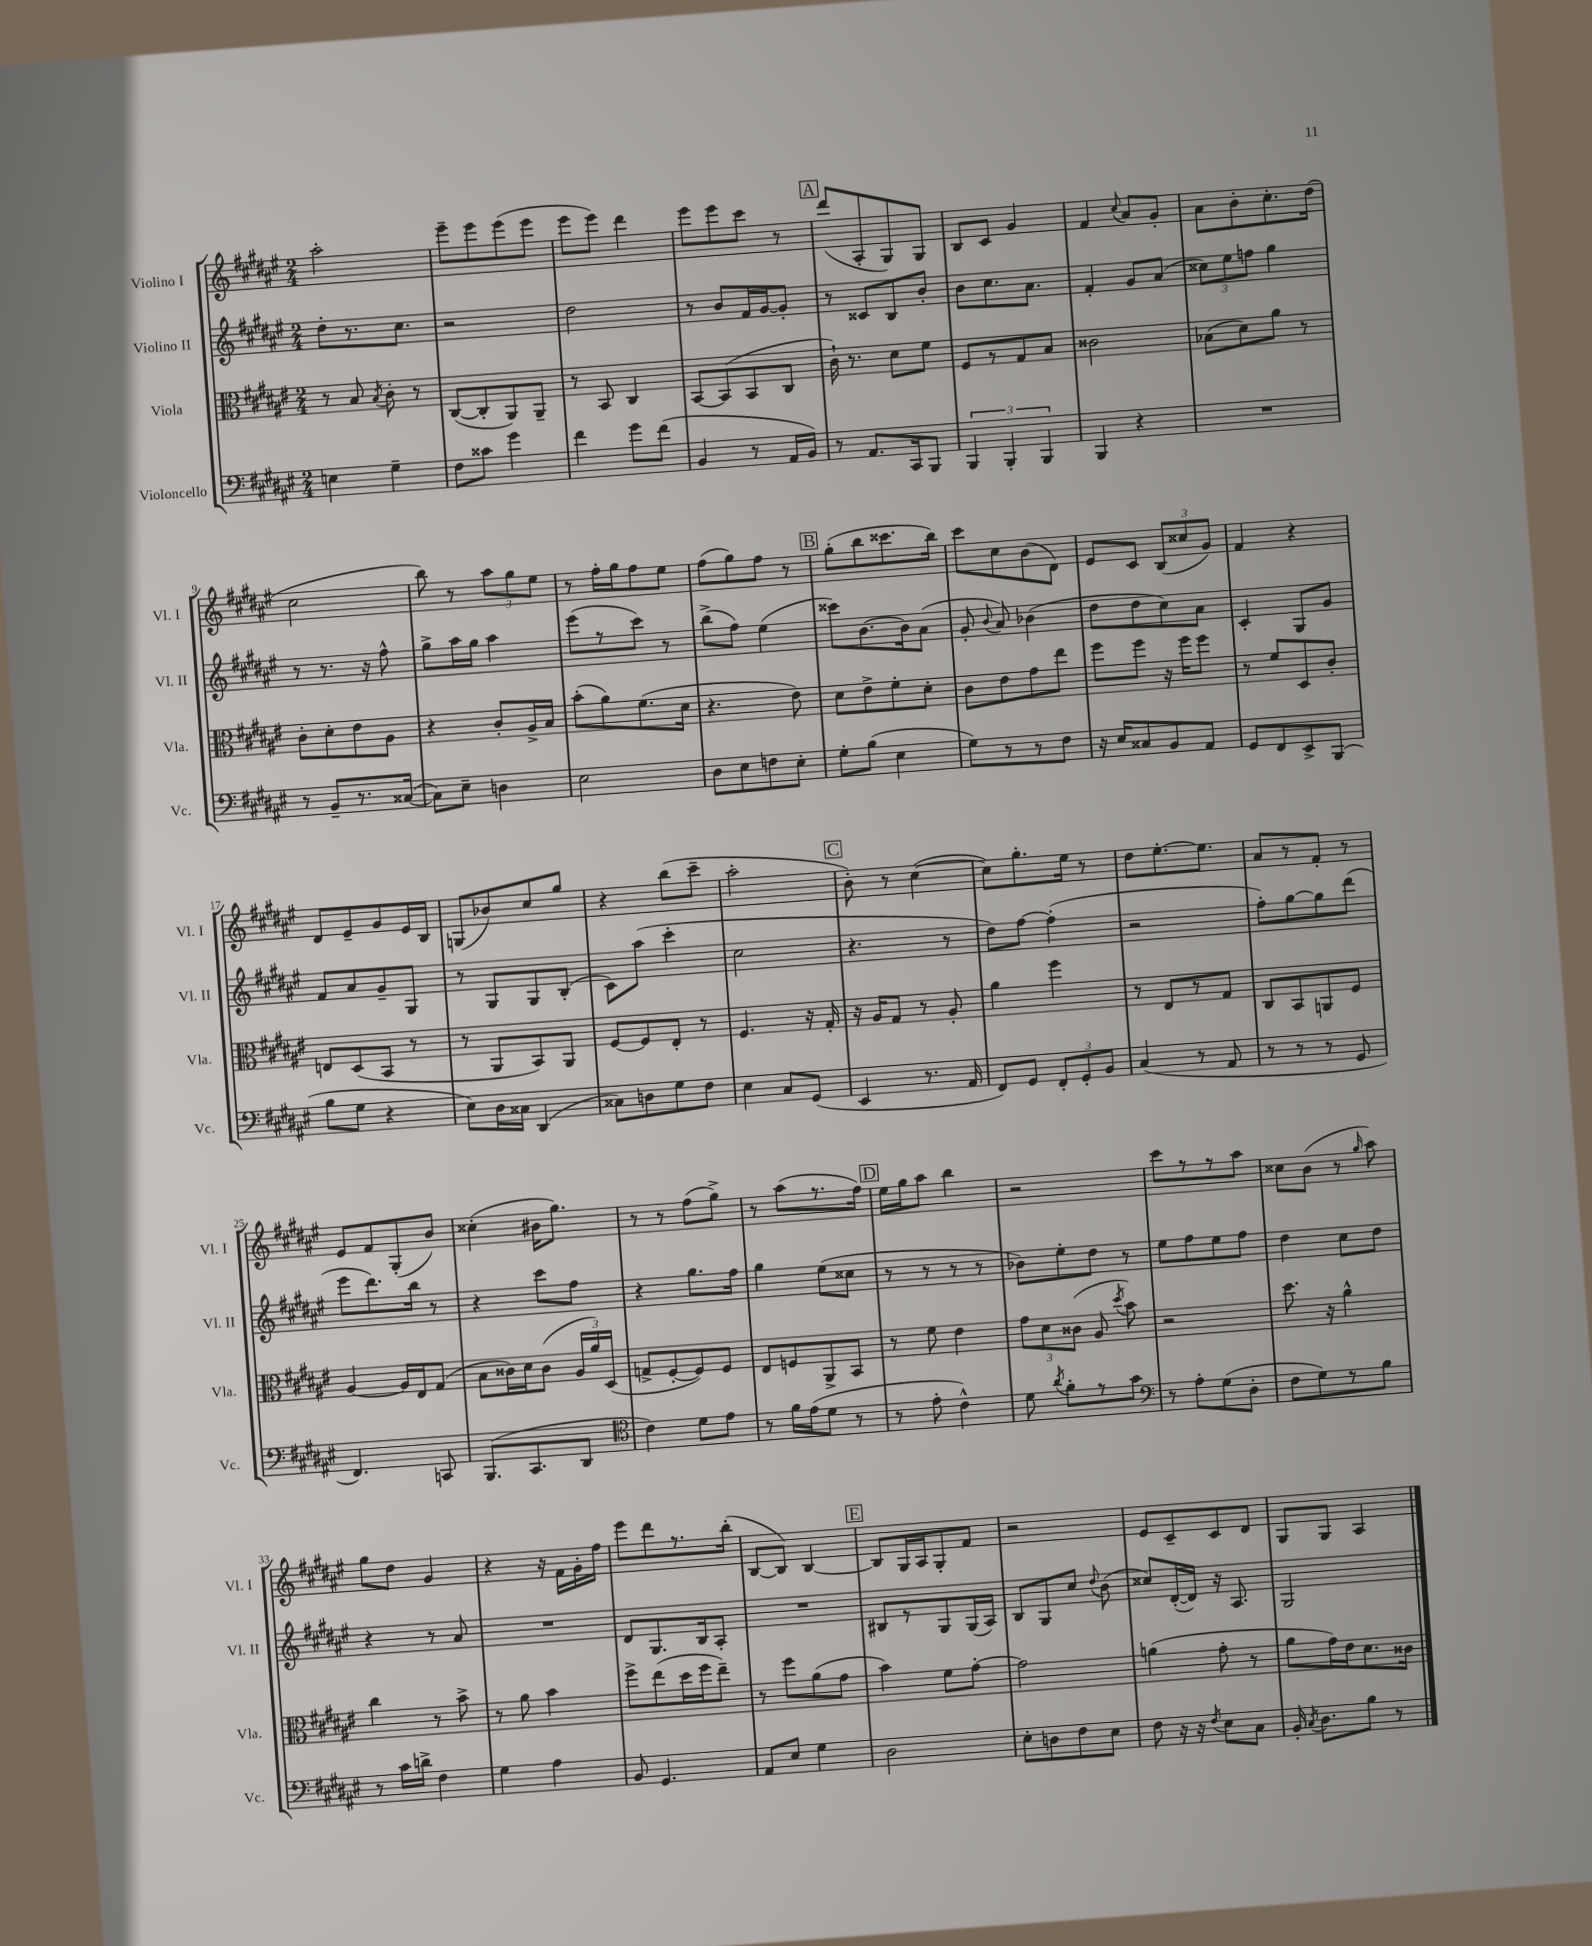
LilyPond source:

<<
\new StaffGroup <<
\new Staff = "s0" \with { instrumentName = "Violino I" shortInstrumentName = "Vl. I" } {
    \clef treble \key fis \major \numericTimeSignature \time 2/4
    \autoBeamOff ais''2-. |
    eis'''8[-- eis'''8 eis'''8( eis'''8] |
    eis'''8[ eis'''8]) dis'''4 |
    eis'''8[ eis'''8 cis'''8] r8 |
    \mark \markup { \box "A" } dis'''8[( ais8-. gis8) gis8] |
    b8[ cis'8] gis'4 |
    fis'4 \appoggiatura { cis''8 } ais'8[ gis'8]-. |
    ais'8[ b'8-. cis''8.-. dis''16]( |
    cis''2 |
    b''8) r8 \tuplet 3/2 { ais''8[ gis''8 eis''8] } |
    r8 fis''16[-. gis''16 fis''8 eis''8] |
    fis''8[( gis''8) fis''8] r8 |
    \mark \markup { \box "B" } gis''8[-.( b''8 cisis'''8. b''16]) |
    cis'''8[ cis''8 b'8( dis'8]) |
    eis'8[ cis'8] \tuplet 3/2 { b8[( cisis''8 gis'8]) } |
    fis'4 r4 |
    dis'8[ eis'8-- gis'8 eis'16 b16] |
    g8[( bes'8) cis''8 gis''8] |
    r4 b''8[( cis'''8]-- |
    ais''2-. |
    \mark \markup { \box "C" } b'8-.) r8 cis''4~( |
    cis''8[) gis''8.-. eis''16] r8 |
    dis''8[ eis''8.~-. eis''8.] |
    ais'8[ r8 fis'8]-. r8 |
    eis'8[ fis'8 gis8-.( b'8]) |
    cisis''4-.( bis'16[ gis''8.]) |
    r8 r8 fis''8[( gis''8]->) |
    r8 ais''8[( r8. fis''16]) |
    \mark \markup { \box "D" } eis''16[ gis''16 ais''8] b''4 |
    r2 |
    cis'''8[ r8 r8 ais''8] |
    cisis''8[ b'8]( r8 \grace { gis''16 } ais''8) |
    gis''8[ dis''8] gis'4 |
    r4 r16 fis'16[ gis'16-. fis''16] |
    eis'''8[ dis'''8 r8. b''16]-.( |
    b8[~ b8]) b4~ |
    \mark \markup { \box "E" } b8[ gis16 ais16 gis8-. fis'8] |
    r2 |
    eis'8[ cis'8-- cis'8 dis'8] |
    gis8[ gis8] ais4 \bar "|." |
}
\new Staff = "s1" \with { instrumentName = "Violino II" shortInstrumentName = "Vl. II" } {
    \clef treble \key fis \major \numericTimeSignature \time 2/4
    \autoBeamOff dis''8[-. r8. cis''8.] |
    r2 |
    dis''2 |
    r8 b'8[ fis'16 gis'16~ gis'8]-. |
    \mark \markup { \box "A" } r8 cisis'8[ b8 b'8]-. |
    b'8[ cis''8. ais'8.] |
    fis'4-. gis'8[ ais'8]( |
    \tuplet 3/2 { cisis''8[) eis''8 f''8] } gis''4 |
    r8 r8. r16 fis''8-^ |
    gis''8[-> ais''16 gis''16] ais''4 |
    eis'''8[( r8 cis'''8]) r8 |
    b''8[->( fis''8]) eis''4( |
    \mark \markup { \box "B" } cisis'''8[) b'8.~ b'16 ais'8]( |
    gis'8-. \appoggiatura { b'8 } ais'8) bes'4( |
    dis''8[ dis''8 cis''8) ais'8] |
    cis'4-. gis8[ gis'8] |
    fis'8[ ais'8 gis'8-- gis8] |
    r8 gis8[ gis8 b8]-.( |
    cis'8[) ais''8]( cis'''4-. |
    cis''2 |
    \mark \markup { \box "C" } r4. r8 |
    dis''8[) fis''8]~ fis''4-.( |
    r2 |
    fis''8[-.) gis''8~ gis''8 dis'''8]( |
    eis'''8[ dis'''8.) b''16] r8 |
    r4 cis'''8[ fis''8] |
    r4 gis''8.[ fis''16] |
    gis''4 eis''8[( cisis''8] |
    \mark \markup { \box "D" } r8 r8 r8 r8 |
    bes'8[) eis''8-. dis''8] r8 |
    eis''8[ fis''8 eis''8 fis''8] |
    dis''4 cis''8[ dis''8] |
    r4 r8 ais'8 |
    R2 |
    dis'8[ gis8. b16 ais8]-. |
    R2 |
    \mark \markup { \box "E" } bis8[ r8 gis8 gis16( ais16]) |
    b8[ gis8 cis''8] \appoggiatura { dis''8 } b'8( |
    cisis''8[) dis'16~-.( dis'16]) r16 ais8. |
    gis2 \bar "|." |
}
\new Staff = "s2" \with { instrumentName = "Viola" shortInstrumentName = "Vla." } {
    \clef alto \key fis \major \numericTimeSignature \time 2/4
    \autoBeamOff r8 b8 \acciaccatura { b8 } cis'8-. r8 |
    cis8[~( cis8-. ais,8) ais,8]-- |
    r8 b,8 cis4 |
    b,8[~ b,8( b,8 cis8] |
    \mark \markup { \box "A" } cis'16-!) r8. dis'8[ fis'8] |
    fis8[ r8 gis8 b8] |
    cisis'2 |
    bes8[( dis'8) ais'8] r8 |
    cis'8[-. dis'8-. eis'8 ais8] |
    r4 cis'8[-. ais16-> b16] |
    b'8[-.( ais'8) fis'8.( dis'16] |
    r4. eis'8) |
    \mark \markup { \box "B" } dis'8[ eis'8-> fis'8-. dis'8]-. |
    cis'8[ eis'8 gis'8 eis''8] |
    fis''8[ fis''8] r16 fis''16[ fis''8] |
    r8 fis'8[ dis8 cis'8]-. |
    e8[ dis8( b,8] r8 |
    r8 ais,8[ b,8) ais,8] |
    fis8[~ fis8 eis8]-. r8 |
    fis4. r16 gis16-. |
    \mark \markup { \box "C" } r16 ais16[ gis8] r8 ais8-. |
    ais'4 fis''4 |
    r8 eis8[ r8 gis8] |
    cis8[ b,8 a,8 fis8] |
    ais4~ ais16[ eis16 gis8]( |
    b8[ cisis'16) dis'16 cisis'8]( \tuplet 3/2 { ais16[ ais'16) dis16]( } |
    g8[-> fis8~-. fis8) fis8] |
    eis8[ f8 ais,8-> b,8] |
    \mark \markup { \box "D" } r8 fis'8 eis'4 |
    \tuplet 3/2 { gis'8[ dis'8 cisis'8]( } ais8 \acciaccatura { dis''8 } b'8) |
    r2 |
    dis''8. r16 ais'4-^ |
    cis''4 r8 b'8-> |
    r8 ais'8 b'4 |
    fis''8[-> eis''8( dis''16 fis''16 eis''8]--) |
    r8 fis''8[ ais'8( gis'8] |
    \mark \markup { \box "E" } b'4) fis'8[ gis'8]~-. |
    gis'2 |
    a'4( gis'8-. r8 |
    ais'8[ gis'16) eis'16 dis'8. cisis'16] \bar "|." |
}
\new Staff = "s3" \with { instrumentName = "Violoncello" shortInstrumentName = "Vc." } {
    \clef bass \key fis \major \numericTimeSignature \time 2/4
    \autoBeamOff e4 gis4-- |
    fis8[ cisis'8] gis'4 |
    fis'4 gis'8[ fis'8]( |
    b,4 r8 ais,16[ b,16]) |
    \mark \markup { \box "A" } r8 ais,8.[ cis,16 b,,8] |
    \tuplet 3/2 { b,,4 b,,4-. b,,4 } |
    b,,4 r4 |
    R2 |
    r8 b,8[-- r8. cisis16]~( |
    cisis8[) eis8]-- d4 |
    eis2 |
    dis8[ eis8 f8 eis8]-. |
    \mark \markup { \box "B" } gis8[-. b8]( eis4 |
    gis8[) r8 r8 fis8] |
    r16 eis16[ cisis8 b,8 ais,8] |
    gis,8[ fis,8 eis,8-> b,,8]( |
    b8[ gis8] r4 |
    eis8[) dis16 cisis16] dis,4( |
    cisis8[) d8 gis8 fis8] |
    eis4 cis8[ gis,8]( |
    \mark \markup { \box "C" } eis,4 r8. ais,16 |
    fis,8[) gis,8] \tuplet 3/2 { fis,8[-. gis,8-. b,8] } |
    cis4( r8 ais,8 |
    r8 r8 r8 gis,8 |
    fis,4.) c,8 |
    b,,8.[( cis,8. dis,8] |
    \clef tenor cis'4) dis'8[ eis'8] |
    r8 fis'16[ eis'16( dis'8] r8 |
    \mark \markup { \box "D" } r8 eis'8-. cis'4-^) |
    dis'8 \acciaccatura { ais'8 } fis'8[-. r8 gis'8] |
    \clef bass r8 ais8[-. gis8( dis8]-. |
    fis8[ gis8) r8 b8] |
    r8 cis'16[ d'16]-> fis4 |
    gis4 ais4 |
    b,8 gis,4. |
    ais,8[ eis8] gis4 |
    \mark \markup { \box "E" } dis2 |
    eis8[-. d8 fis8 eis8] |
    fis8 r16 r16 \acciaccatura { fis8 } eis8[ cis8] |
    b,16-. \acciaccatura { cis8 } dis8.[ b8] r8 \bar "|." |
}
>>
>>
